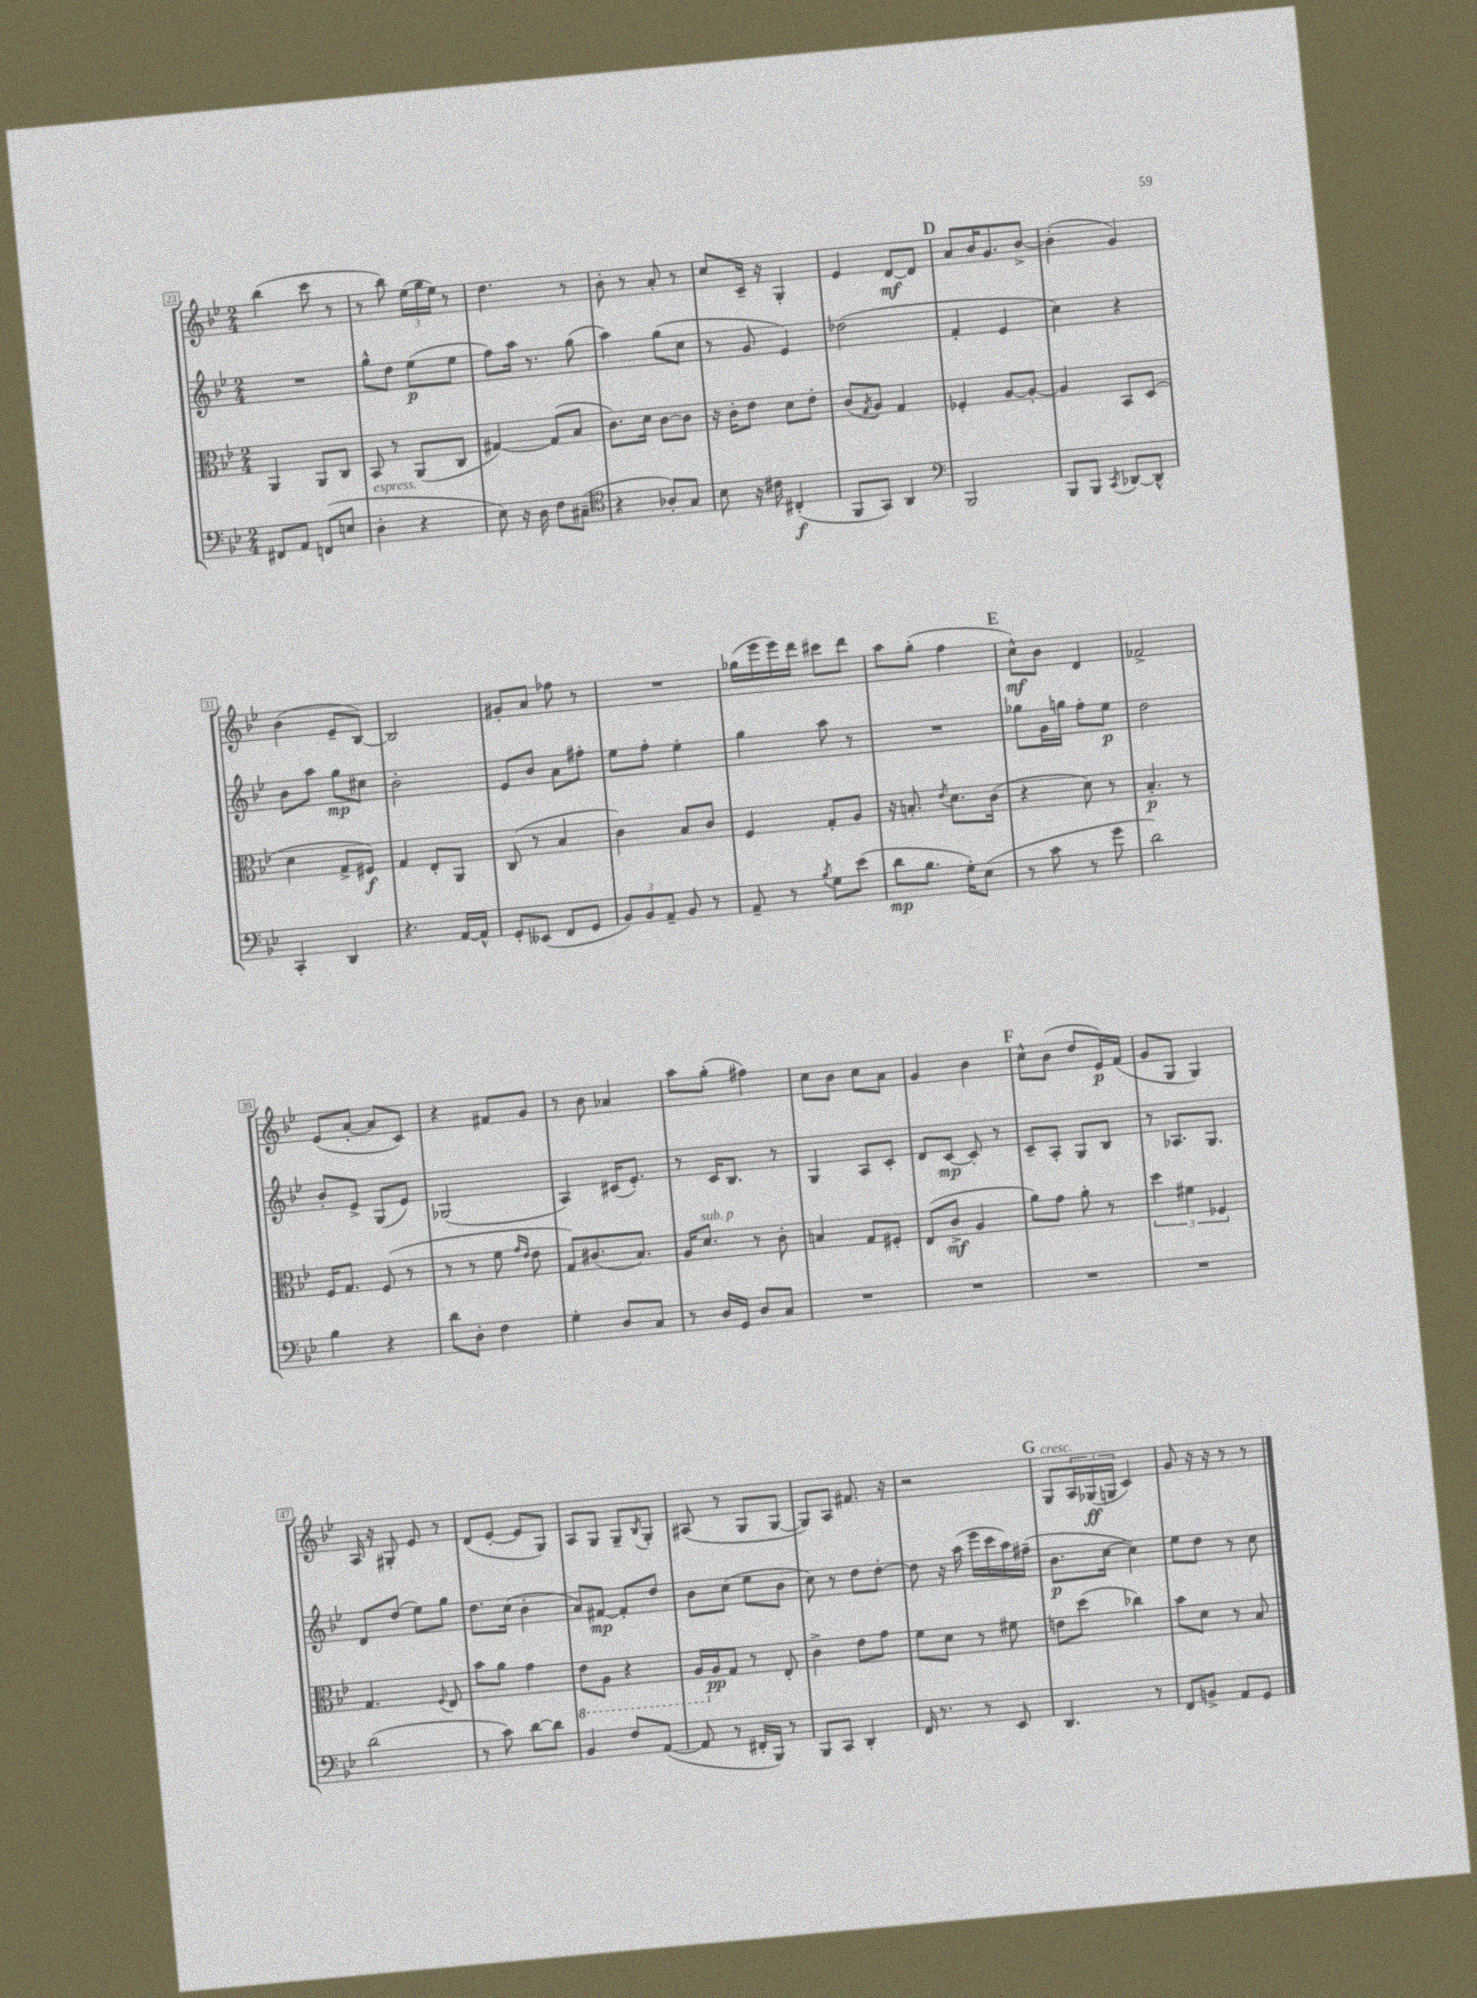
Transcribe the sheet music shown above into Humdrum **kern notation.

**kern	**dynam	**kern	**dynam	**kern	**dynam	**kern	**dynam
*part4	*part4	*part3	*part3	*part2	*part2	*part1	*part1
*staff4	*staff4	*staff3	*staff3	*staff2	*staff2	*staff1	*staff1
*clefF4	*	*clefC3	*	*clefG2	*	*clefG2	*
*k[b-e-]	*	*k[b-e-]	*	*k[b-e-]	*	*k[b-e-]	*
*M2/4	*	*M2/4	*	*M2/4	*	*M2/4	*
=23	=23	=23	=23	=23	=23	=23	=23
8FF#X/L	.	4AA/	.	2r	.	(4bb-\	.
8AA/J	.	.	.	.	.	.	.
(8FFn/L	.	8AA/L	.	.	.	8ccc\	.
8En/J	.	8C/J	.	.	.	8r	.
=24	=24	=24	=24	=24	=24	=24	=24
!LO:TX:a:i:t=espress.	!	!	!	!	!	!	!
4D'\	.	8BB-/	.	8gg^^\L	.	8r	.
.	.	8r	.	8dd\J	.	8bb-\)	.
4r	.	(8AA/L	.	(8ee-\L	p	(24ee-\LL	.
.	.	.	.	.	.	24gg\	.
.	.	.	.	.	.	24ee-\JJ)	.
.	.	8C/J	.	8ee-\J	.	8r	.
=25	=25	=25	=25	=25	=25	=25	=25
8E-\)	.	[4G#X/)	.	8ff\L)	.	4.dd\	.
16r	.	.	.	16aa\Jk	.	.	.
16D\	.	.	.	8.r	.	.	.
8F\L	.	(8G#/L]	.	.	.	.	.
(8C#X~\J	.	8B-/J	.	(8gg\	.	8r	.
=26	=26	=26	=26	=26	=26	=26	=26
*clefC4	*	*	*	*	*	*	*
4r	.	8.c\L)	.	4aa\)	.	8b-'\	.
.	.	.	.	.	.	8r	.
.	.	16d\Jk	.	.	.	.	.
8A-X'/L)	.	[8c\L	.	(8gg\L	.	8a'/	.
8G/J	.	8c\J]	.	8cc\J	.	8r	.
=27	=27	=27	=27	=27	=27	=27	=27
8B-\	.	16r	.	8r	.	8cc/L	.
.	.	16c'\KL	.	.	.	.	.
16r	.	8e-\J	.	8g/	.	16c~/Jk	.
16c#X\	.	.	.	.	.	16r	.
(4C#X'/	f	8d\L	.	4e-/)	.	4G'/	.
.	.	8e-'\J	.	.	.	.	.
=28	=28	=28	=28	=28	=28	=28	=28
8FF/L	.	(8c/L	.	(2dd-X\	.	4e-/	.
.	.	8qG/	.	.	.	.	.
8GG/J)	.	8A/J)	.	.	.	.	.
4AA/	.	4G/	.	.	.	[8d/L	mf
.	.	.	.	.	.	8d/J]	.
!!LO:REH:place=s1:t=D
=29	=29	=29	=29	=29	=29	=29	=29
*clefF4	*	*	*	*	*	*	*
2BBB-/	.	4F-X'/	.	4f'/	.	8a/L	.
.	.	.	.	.	.	16b-/K	.
.	.	.	.	.	.	8.g/	.
.	.	[8A/L	.	4e-/	.	.	.
.	.	8A'/J_	.	.	.	[8b-^/J	.
=30	=30	=30	=30	=30	=30	=30	=30
8BBB-/L	.	4A/]	.	4cc\)	.	(4b-'\]	.
8BBB-/J	.	.	.	.	.	.	.
8qCC/	.	.	.	.	.	.	.
[8DD-X/L	.	8BB-/L	.	4r	.	4g/)	.
8DD-^^/J]	.	(8D/J	.	.	.	.	.
!!LO:LB:g=z
=31	=31	=31	=31	=31	=31	=31	=31
4CC'/	.	4d\	.	8b-\L	.	(4b-\	.
.	.	.	.	8aa\J	.	.	.
4DD/	.	8G^/L	.	8gg\L	mp	8e-~/L	.
.	.	8F#X/J)	f	8cc#X\J	.	[8B-/J)	.
=32	=32	=32	=32	=32	=32	=32	=32
4.r	.	4G/	.	2b-'\	.	2B-/]	.
.	.	8E-'/L	.	.	.	.	.
[16AA/LL	.	8AA/J	.	.	.	.	.
16AA^^/JJ]	.	.	.	.	.	.	.
=33	=33	=33	=33	=33	=33	=33	=33
8GG'/L	.	(8C/	.	8e-/L	.	8g#X'/L	.
(8EE--X/J	.	8r	.	8b-/J	.	8a/J	.
8FF/L	.	4B-/	.	8a\L	.	8ff-X\	.
8GG/J	.	.	.	8ff#X'\J	.	8r	.
=34	=34	=34	=34	=34	=34	=34	=34
12BB-/L)	.	4c\)	.	8ee-\L	.	2r	.
12BB-/	.	.	.	.	.	.	.
.	.	.	.	8ff'\J	.	.	.
12AA~/J	.	.	.	.	.	.	.
8BB-/	.	8B-/L	.	4ee-'\	.	.	.
8r	.	8c/J	.	.	.	.	.
=35	=35	=35	=35	=35	=35	=35	=35
8AA~/	.	4F/	.	4gg\	.	(16gg-X\LL	.
.	.	.	.	.	.	16eee-\	.
8r	.	.	.	.	.	16eee-\)	.
.	.	.	.	.	.	16ddd\JJ	.
8qB-/	.	.	.	.	.	.	.
8G\L	.	8G'/L	.	8aa\	.	8ccc#X\L	.
(8e-\J	.	8A/J	.	8r	.	8ddd\J	.
=36	=36	=36	=36	=36	=36	=36	=36
8d\L	mp	16r	.	2r	.	8aa\L	.
.	.	8.Bn'/	.	.	.	.	.
8.B-\J	.	.	.	.	.	(8gg'\J	.
.	.	8qe-/	.	.	.	.	.
.	.	8.d\L	.	.	.	4ff\	.
16G'\KL)	.	.	.	.	.	.	.
(8E-\J	.	.	.	.	.	.	.
.	.	(16c\Jk	.	.	.	.	.
!!LO:REH:place=s1:t=E
=37	=37	=37	=37	=37	=37	=37	=37
8r	.	4r	.	8gg-X\L	.	8cc^^\L)	mf
8c\	.	.	.	16g\L	.	8b-\J	.
.	.	.	.	16ggn\JJ	.	.	.
8r	.	8d\)	.	8ff'\L	.	4d/	.
8g\	.	8r	.	8ee-\J	p	.	.
=38	=38	=38	=38	=38	=38	=38	=38
2d\)	.	4.B-'/	p	2dd\	.	2f-X^/	.
.	.	8r	.	.	.	.	.
!!LO:LB:g=z
=39	=39	=39	=39	=39	=39	=39	=39
4B-\	.	16F/KL	.	8b-'/L	.	(8e-/L	.
.	.	8.G/J	.	.	.	.	.
.	.	.	.	8e-^/J	.	[8a'/J	.
4r	.	(8F/	.	(8G/L	.	8a/L]	.
.	.	8r	.	8e-/J)	.	8c/J)	.
=40	=40	=40	=40	=40	=40	=40	=40
8d\L	.	8r	.	(2G-X/	.	4r	.
8D'\J	.	8r	.	.	.	.	.
4F\	.	8f\	.	.	.	8f#X/L	.
.	.	16qqg/LL	.	.	.	.	.
.	.	16qqe-/JJ	.	.	.	.	.
.	.	8e-\	.	.	.	8g/J	.
=41	=41	=41	=41	=41	=41	=41	=41
4G'\	.	8G/L)	.	4A/)	.	8r	.
.	.	(8.c#X/	.	.	.	8b-\	.
8D/L	.	.	.	(16c#X/KL	.	4a-X/	.
.	.	8.B-/J)	.	8.e-'/J)	.	.	.
8C/J	.	.	.	.	.	.	.
=42	=42	=42	=42	=42	=42	=42	=42
8r	.	16A/KL	.	8r	.	8aa\L	.
!	!	!LO:TX:a:i:t=sub. p	!	!	!	!	!
.	.	8.d/J	.	.	.	.	.
16D/LL	.	.	.	16c/KL	.	(8gg'\J	.
16GG/JJ	.	.	.	8.B-/J	.	.	.
8D/L	.	8r	.	.	.	4ff#X\)	.
8C/J	.	8c'\	.	8r	.	.	.
=43	=43	=43	=43	=43	=43	=43	=43
2r	.	4Bn/	.	4G/	.	8cc\L	.
.	.	.	.	.	.	8b-\J	.
.	.	8G/L	.	8A/L	.	8cc\L	.
.	.	8F#X'/J	.	8c'/J	.	8a\J	.
=44	=44	=44	=44	=44	=44	=44	=44
2r	.	(8E-/L	.	8d/L	.	4g/	.
.	.	8c^/J	mf	[8c/J	mp	.	.
.	.	4A/	.	8c'/]	.	4b-\	.
.	.	.	.	8r	.	.	.
!!LO:REH:place=s1:t=F
=45	=45	=45	=45	=45	=45	=45	=45
2r	.	8a\L)	.	8c~/L	.	8cc^^\L	.
.	.	8g\J	.	8A'/J	.	(8b-\J	.
.	.	8a'\	.	8G/L	.	8dd/L	.
.	.	8r	.	8B-/J	.	16e-/L)	p
.	.	.	.	.	.	(16f/JJ	.
=46	=46	=46	=46	=46	=46	=46	=46
2r	.	6dd\	.	8r	.	8g/L	.
.	.	.	.	8.A-X/L	.	8G/J	.
.	.	6f#X\	.	.	.	.	.
.	.	.	.	.	.	4G/)	.
.	.	.	.	8.G/J	.	.	.
.	.	6F-X/	.	.	.	.	.
!!LO:LB:g=z
=47	=47	=47	=47	=47	=47	=47	=47
(2d\	.	4.G/	.	8d/L	.	16A/	.
.	.	.	.	.	.	16r	.
.	.	.	.	(8dd/J	.	8G#X'/	.
.	.	.	.	8ee-\L)	.	8e-/	.
.	.	8qqF/	.	.	.	.	.
.	.	8E-/	.	8gg\J	.	8r	.
=48	=48	=48	=48	=48	=48	=48	=48
8r	.	8b-\L	.	8.dd\L	.	(8d/L	.
8c\)	.	8a\J	.	.	.	[8e-'/J	.
.	.	.	.	(16cc\Jk	.	.	.
[8d\L	.	4g\	.	4b-'\	.	8e-/L]	.
8d\J]	.	.	.	.	.	8G/J)	.
=49	=49	=49	=49	=49	=49	=49	=49
*	*	*8ba	*	*	*	*	*
4BB-/	.	8E-\L	.	8a/L)	.	8A/L	.
.	.	8AA\J	.	[8f#X/J	mp	8G/J	.
8F/L	.	4r	.	8f#'/L]	.	8G~/L	.
.	.	.	.	.	.	8qB-/	.
([8AA/J	.	.	.	8dd/J	.	8G'/J	.
=50	=50	=50	=50	=50	=50	=50	=50
8AA/]	.	16AA/LL	.	8b-\L	.	(8A#X/	.
*	*	*X8ba	*	*	*	*	*
.	.	16A/J	pp	.	.	.	.
8r	.	8G/J	.	(8cc\J	.	8r	.
16FF#X'/LL	.	8r	.	8ee-\L	.	8G/L	.
16BBB-/JJ)	.	.	.	.	.	.	.
8r	.	8E-'/	.	8b-\J	.	[8G/J	.
=51	=51	=51	=51	=51	=51	=51	=51
8BBB-/L	.	4c^\	.	8cc\)	.	8G/L])	.
8CC/J	.	.	.	8r	.	8A/J	.
4DD'/	.	8e-\L	.	8dd\L	.	8.f#X/	.
.	.	8g\J	.	[8dd'\J	.	.	.
.	.	.	.	.	.	16r	.
=52	=52	=52	=52	=52	=52	=52	=52
16FF/	.	8f\L	.	8dd\]	.	2r	.
8.r	.	.	.	.	.	.	.
.	.	8d\J	.	16r	.	.	.
.	.	.	.	(16aa\	.	.	.
8r	.	8r	.	16eee-\LL	.	.	.
.	.	.	.	16ccc\	.	.	.
8EE-/	.	8f#X\	.	16aa\)	.	.	.
.	.	.	.	(16ff#X~\JJ	.	.	.
!!LO:REH:place=s1:t=G
=53	=53	=53	=53	=53	=53	=53	=53
!	!	!	!	!	!	!LO:TX:a:i:t=cresc.	!
4.DD/	.	8en\L	.	8.b-\L	p	8G/L	.
.	.	(8dd\J	.	.	.	24A/L	.
.	.	.	.	.	.	(24G-X/	ff
.	.	.	.	[16cc\Jk	.	.	.
.	.	.	.	.	.	24Gn/JJ	.
.	.	4cc-X\)	.	4cc\])	.	4c/)	.
8r	.	.	.	.	.	.	.
=54	=54	=54	=54	=54	=54	=54	=54
8FF/L	.	8b-\L	.	8ee-\L	.	8g/	.
8BBn^/J	.	8d\J	.	8dd\J	.	16r	.
.	.	.	.	.	.	16r	.
8AA/L	.	8r	.	8r	.	8r	.
8GG/J	.	8B-/	.	8cc\	.	8r	.
==	==	==	==	==	==	==	==
*-	*-	*-	*-	*-	*-	*-	*-
